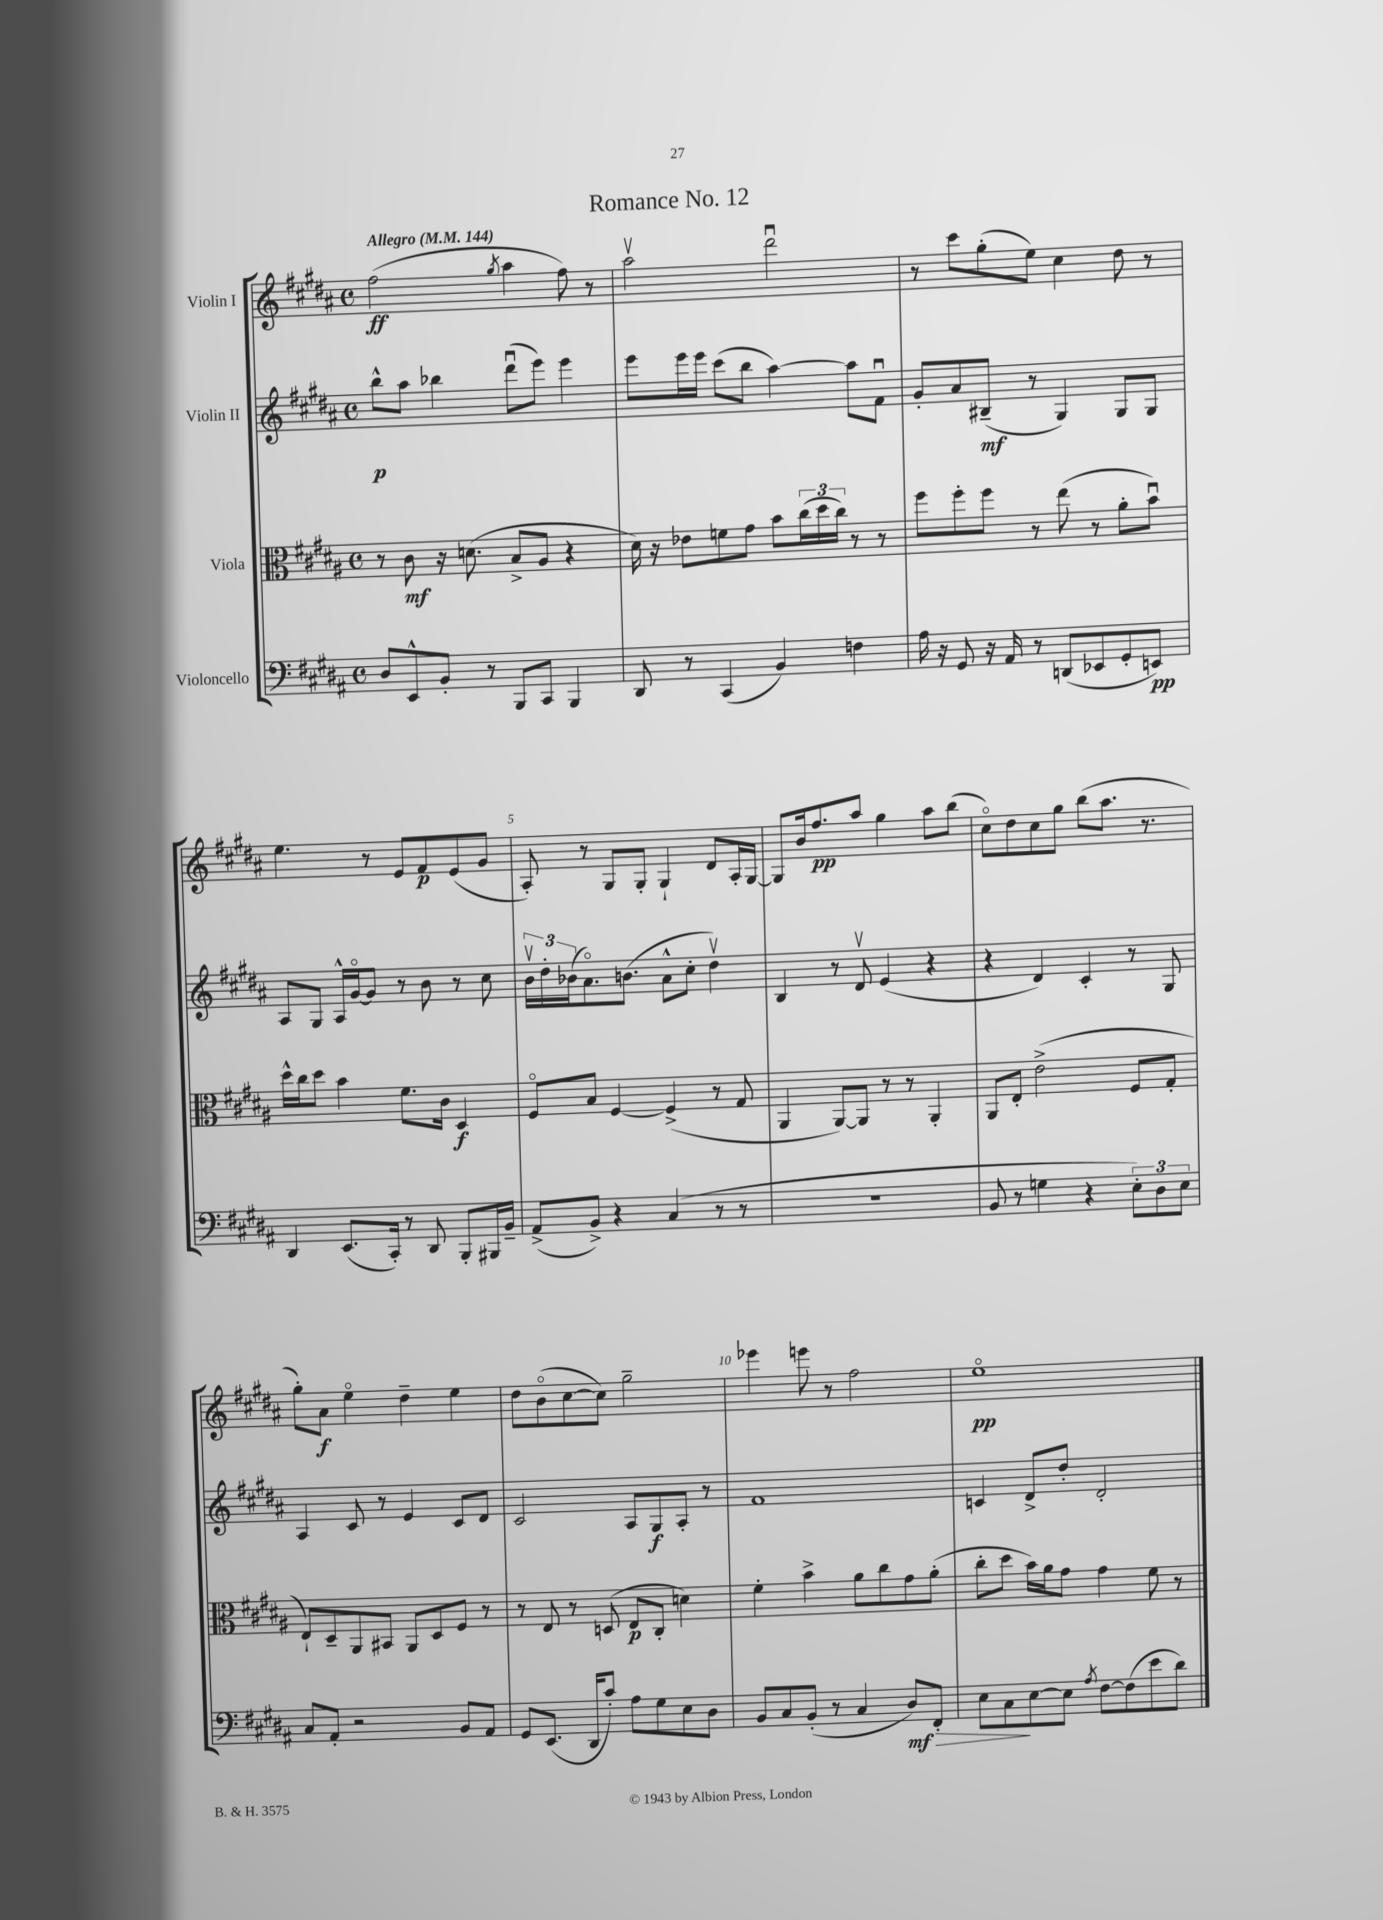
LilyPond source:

\header { title = "Romance No. 12" }
<<
\new StaffGroup <<
\new Staff = "s0" \with { instrumentName = "Violin I" } {
    \clef treble \key b \major \defaultTimeSignature \time 4/4 \tempo "Allegro" 4 = 144
    fis''2\ff( \acciaccatura { gis''8 } ais''4 fis''8) r8 |
    ais''2\upbow dis'''2\downbow |
    r8 cis'''8 gis''8-.( e''8) cis''4 dis''8 r8 |
    e''4. r8 e'8 fis'8\p e'8( gis'8 |
    ais8-.) r8 gis8 gis8-. gis4-! dis'8 ais16-. gis16~ |
    gis8 b'16 fis''8.\pp ais''8 gis''4 ais''8 b''8( |
    cis''8\flageolet) dis''8 cis''8 gis''8 b''8( ais''8. r8. |
    gis''8-.) ais'8\f e''4\flageolet dis''4-- e''4 |
    dis''8 b'8\flageolet( cis''8~ cis''8) gis''2-- |
    ees'''4 e'''8 r8 fis''2 |
    e''1\flageolet\pp \bar "|." |
}
\new Staff = "s1" \with { instrumentName = "Violin II" } {
    \clef treble \key b \major \defaultTimeSignature \time 4/4
    b''8-^\p ais''8 bes''4 dis'''8\downbow( e'''8) e'''4 |
    e'''8 e'''16 e'''16 cis'''8( b''8 ais''4~) ais''8 fis'8\downbow |
    gis'8-. ais'8 bis8--\mf( r8 gis4) gis8 gis8 |
    ais8 gis8 ais16-^ gis'16~\flageolet gis'8 r8 b'8 r8 cis''8 |
    \tuplet 3/2 { b'16\upbow dis''16-. bes'16( } ais'8.\flageolet) b'8.( ais'8-^ cis''8-. dis''4\upbow) |
    b4 r8 dis'8\upbow e'4( r4 |
    r4 dis'4) cis'4-. r8 gis8 |
    ais4 cis'8 r8 e'4 cis'8 dis'8 |
    cis'2 ais8 gis8\f ais8-. r8 |
    fis'1 |
    c'4 dis'8-> dis''8-. dis'2-. \bar "|." |
}
\new Staff = "s2" \with { instrumentName = "Viola" } {
    \clef alto \key b \major \defaultTimeSignature \time 4/4
    r8 cis'8\mf r16 d'8.( b8-> ais8 r4 |
    dis'16) r16 ees'8 f'8 gis'8 b'8 \tuplet 3/2 { cis''16( dis''16 cis''16) } r8 r8 |
    fis''8 fis''8-. fis''8 r8 e''8( r8 ais'8-. b'8\downbow) |
    dis''16-^ cis''16 dis''8 b'4 fis'8. cis'16 dis4\f |
    fis8\flageolet b8 fis4~ fis4->( r8 gis8 |
    ais,4 ais,8~) ais,8 r8 r8 ais,4-. |
    ais,8 e8-. e'2->( fis8 gis8-. |
    e8-!) dis8-- ais,8 bis,8 ais,8 dis8 fis8 r8 |
    r8 e8 r8 d8( e8\p cis8-. d'4) |
    fis'4-. b'4-> ais'8 cis''8 gis'8 ais'8-.( |
    cis''8-. dis''8 b'16) ais'16 gis'8 gis'4 fis'8 r8 \bar "|." |
}
\new Staff = "s3" \with { instrumentName = "Violoncello" } {
    \clef bass \key b \major \defaultTimeSignature \time 4/4
    dis8 e,8-^ b,8-. r8 b,,8 cis,8 b,,4 |
    dis,8 r8 cis,4( b,4) f4 |
    ais16 r16 gis,8 r16 ais,16 r8 d,8( ees,8 gis,8-. e,8\pp) |
    dis,4 e,8.( cis,16-.) r8 dis,8 b,,8-. bis,,16 b,16-- |
    ais,8->( b,8->) r4 cis4( r8 r8 |
    R1 |
    b,8 r8 g4 r4 \tuplet 3/2 { e8-.) dis8 e8 } |
    cis8 ais,8-. r2 b,8 ais,8 |
    gis,8 e,8.( dis,16 cis'8-.) ais8 gis8 e8 dis8 |
    b,8 cis8 b,8-.( r8 cis4 dis8\mf\>) fis,8-. |
    e8 cis8\! e8~ e8 \acciaccatura { ais8 } fis8~ fis8( e'8 dis'8) \bar "|." |
}
>>
>>
\layout { \context { \Score \override BarNumber.break-visibility = ##(#f #t #t) barNumberVisibility = #(every-nth-bar-number-visible 5) } }
